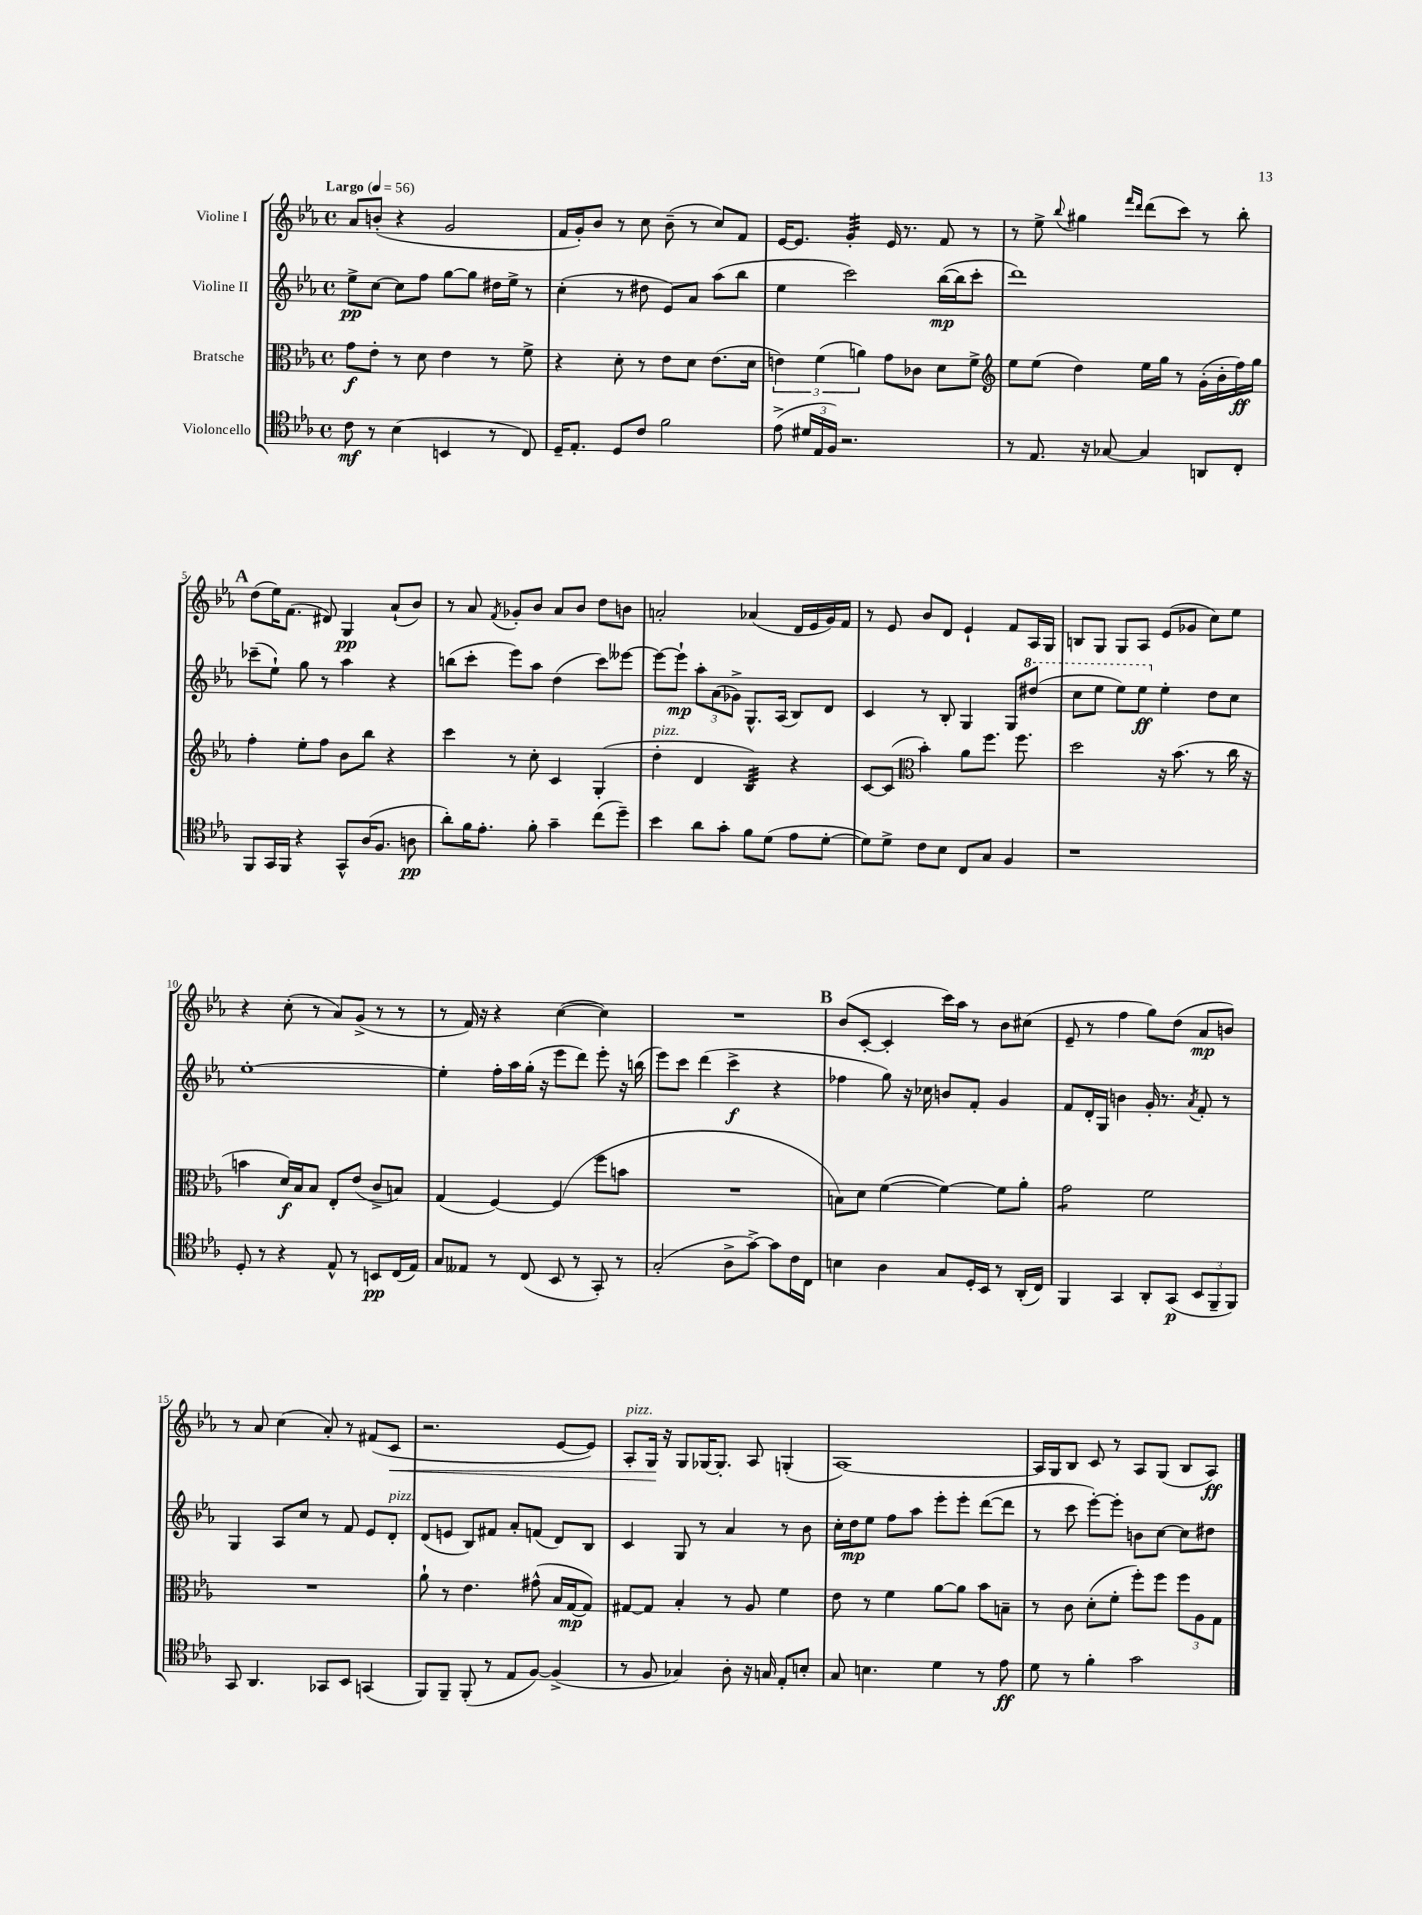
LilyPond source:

<<
\new StaffGroup <<
\new Staff = "s0" \with { instrumentName = "Violine I" } {
    \clef treble \key ees \major \defaultTimeSignature \time 4/4 \tempo "Largo" 4 = 56
    \autoBeamOff aes'8[ b'8]-.( r4 g'2 |
    f'16[ g'16-.) bes'8] r8 c''8 bes'8--( r8 c''8[) f'8] |
    ees'16[~ ees'8.] g'4:32-. ees'16 r8. f'8 r8 |
    r8 ees''8-> \appoggiatura { bes''8 } gis''4 \grace { f'''16[ d'''16] } d'''8[( c'''8]) r8 bes''8-. |
    \mark \markup { \bold "A" } d''8[( ees''16) f'8.]( dis'8) g4\pp aes'8[-!( bes'8]) |
    r8 aes'8 \acciaccatura { f'8 } ges'8[-. bes'8] aes'8[ bes'8] d''8[ b'8] |
    a'2-. aes'4( d'16[ ees'16 g'16) f'16] |
    r8 ees'8 bes'8[ d'8] ees'4-! f'8[ aes16 g16] |
    b8[ g8] g8[ aes8] ees'8[( ges'8] c''8[) ees''8] |
    r4 c''8-.( r8 aes'8[) g'8]->( r8 r8 |
    r8 f'16) r16 r4 c''4~( c''4) |
    R1 |
    \mark \markup { \bold "B" } bes'8[( c'8]~-. c'4-. c'''16[) aes''16] r8 bes'8[ cis''8]( |
    ees'8-- r8 f''4 g''8[) d''8]( aes'8[\mp b'8]) |
    r8 aes'8 c''4( aes'8-.) r8 fis'8[( c'8]\< |
    r2. ees'8[~ ees'8]) |
    aes8[-.^\markup { \italic "pizz." } g16]\! r16 g8[ ges16~ ges8.]-. aes8 g4-.( |
    aes1~) |
    aes16[ g16 bes8] c'8 r8 aes8[ g8]( bes8[ aes8]\ff) \bar "|." |
}
\new Staff = "s1" \with { instrumentName = "Violine II" } {
    \clef treble \key ees \major \defaultTimeSignature \time 4/4
    \autoBeamOff ees''8[->\pp c''8]~ c''8[ f''8] g''8[~ g''8] dis''16[ ees''16]-> r8 |
    c''4-.( r8 dis''8 ees'8[) aes'8] aes''8[( bes''8] |
    ees''4 c'''2) bes''16[~\mp( bes''16 c'''8]-. |
    d'''1) |
    \mark \markup { \bold "A" } ces'''8[--( ees''8]-!) g''8 r8 aes''4 r4 |
    b''8[( c'''8]-. ees'''8[) aes''8] d''4( c'''8[) eeses'''8]~ |
    eeses'''8[~ eeses'''8]-!\mp \tuplet 3/2 { aes''8[-. aes'8( ges'8]->) } g8.[-^ aes16]( bes8[) d'8] |
    c'4 r8 bes8-. g4 g8[ \ottava #1 dis'''8]( |
    c'''8[ ees'''8] ees'''8[) ees'''8]\ff \ottava #0 ees''4-. d''8[ c''8] |
    ees''1~-. |
    ees''4-. f''16[-. aes''16 g''16]-.( r16 ees'''8[ d'''8]) ees'''8-. r16 b''16( |
    ees'''8[) c'''8] d'''4( c'''4->\f r4 |
    \mark \markup { \bold "B" } fes''4 g''8) r16 ces''16 b'8[ f'8]-. g'4 |
    f'8[ d'16-. g16] b'4 g'16-. r8. \acciaccatura { aes'8 } f'8-. r8 |
    g4 aes8[ c''8] r8 f'8 ees'8[ d'8]-.^\markup { \italic "pizz." } |
    d'8[( e'8] bes8[) fis'8] aes'8[-. f'8]( d'8[) bes8] |
    c'4 g8 r8 aes'4 r8 bes'8 |
    c''16[-. d''16\mp ees''8] f''8[ aes''8] ees'''8[-. ees'''8]-. d'''8[~( d'''8] |
    r8 c'''8 ees'''8[~-.) ees'''8]-. b'8[ c''8]~ c''8[ dis''8] \bar "|." |
}
\new Staff = "s2" \with { instrumentName = "Bratsche" } {
    \clef alto \key ees \major \defaultTimeSignature \time 4/4
    \autoBeamOff g'8[\f ees'8]-. r8 d'8 ees'4 r8 f'8-> |
    r4 d'8-. r8 ees'8[ d'8] ees'8.[( d'16] |
    \tuplet 3/2 { e'4) f'4( a'4) } g'8[ ces'8] d'8[ f'8]-> |
    \clef treble ees''8[ ees''8]( d''4) ees''16[ g''16] r8 g'16[-.( bes'16-. f''16\ff) g''16] |
    \mark \markup { \bold "A" } f''4-. ees''8[-. f''8] bes'8[ bes''8] r4 |
    c'''4 r8 c''8-. c'4 g4-.( |
    d''4-.^\markup { \italic "pizz." } d'4 bes4:32) r4 |
    c'8[~ c'8]( \clef alto bes'4-.) aes'8[ f''8.] f''8. |
    d''2 r16 bes'8.( r8 c''16 r16 |
    b'4 d'16[\f) bes16 bes8] ees8[-. ees'8]( c'8[-> b8]) |
    g4( f4~) f4( f''8[ b'8] |
    R1 |
    \mark \markup { \bold "B" } b8[) d'8] f'4~( f'4~) f'8[ aes'8]-. |
    g'2:8 f'2 |
    R1 |
    aes'8-! r8 ees'4. gis'8-^( bes16[ g16~\mp g8]) |
    gis8[~ gis8] bes4-. r8 aes8 f'4 |
    ees'8 r8 f'4 aes'8[~ aes'8] bes'8[ b8]-- |
    r8 c'8 d'8[-.( f'8]-. f''8[-.) f''8] \tuplet 3/2 { f''8[ aes8 g8] } \bar "|." |
}
\new Staff = "s3" \with { instrumentName = "Violoncello" } {
    \clef tenor \key ees \major \defaultTimeSignature \time 4/4
    \autoBeamOff c'8\mf r8 bes4( b,4 r8 c8) |
    d16[-- ees8.]-. d8[ c'8] f'2 |
    ees'8->( \tuplet 3/2 { dis'16[ ees16 f16]) } r2. |
    r8 ees8. r16 ges8~ ges4 a,8[ c8]-. |
    \mark \markup { \bold "A" } f,8[ g,16 f,16] r4 g,8[-^ aes16( f8.] a8\pp |
    aes'8[-.) f'16 ees'8.]-. f'8-. g'4-- c''8[( d''8]--) |
    bes'4 aes'8[ g'8]-. f'8[ d'8]( ees'8[ d'8]~-. |
    d'8[) d'8]-> c'8[ bes8] c8[ g8] f4 |
    r1 |
    d8-. r8 r4 ees8-^ r8 b,8[\pp c16( ees16]) |
    g8[ eeses8] r8 c8( bes,8 r8 g,8-.) r8 |
    g2-.( aes8[-> g'8]~->) g'8[ c'16 c16] |
    \mark \markup { \bold "B" } b4 aes4 g8[ d16-. bes,16] r8 aes,16[-.( c16]) |
    f,4 g,4 aes,8[-. g,8]\p( \tuplet 3/2 { bes,8[ f,8-- f,8]) } |
    g,8 aes,4. ges,8[ bes,8] g,4( |
    f,8[) f,8]-- f,8-.( r8 ees8[ f8]~) f4->( |
    r8 f8 ges4) aes8-. r16 g16 ees8[-. b8]-. |
    g8 b4. d'4 r8 ees'8\ff |
    d'8 r8 f'4-. g'2 \bar "|." |
}
>>
>>
